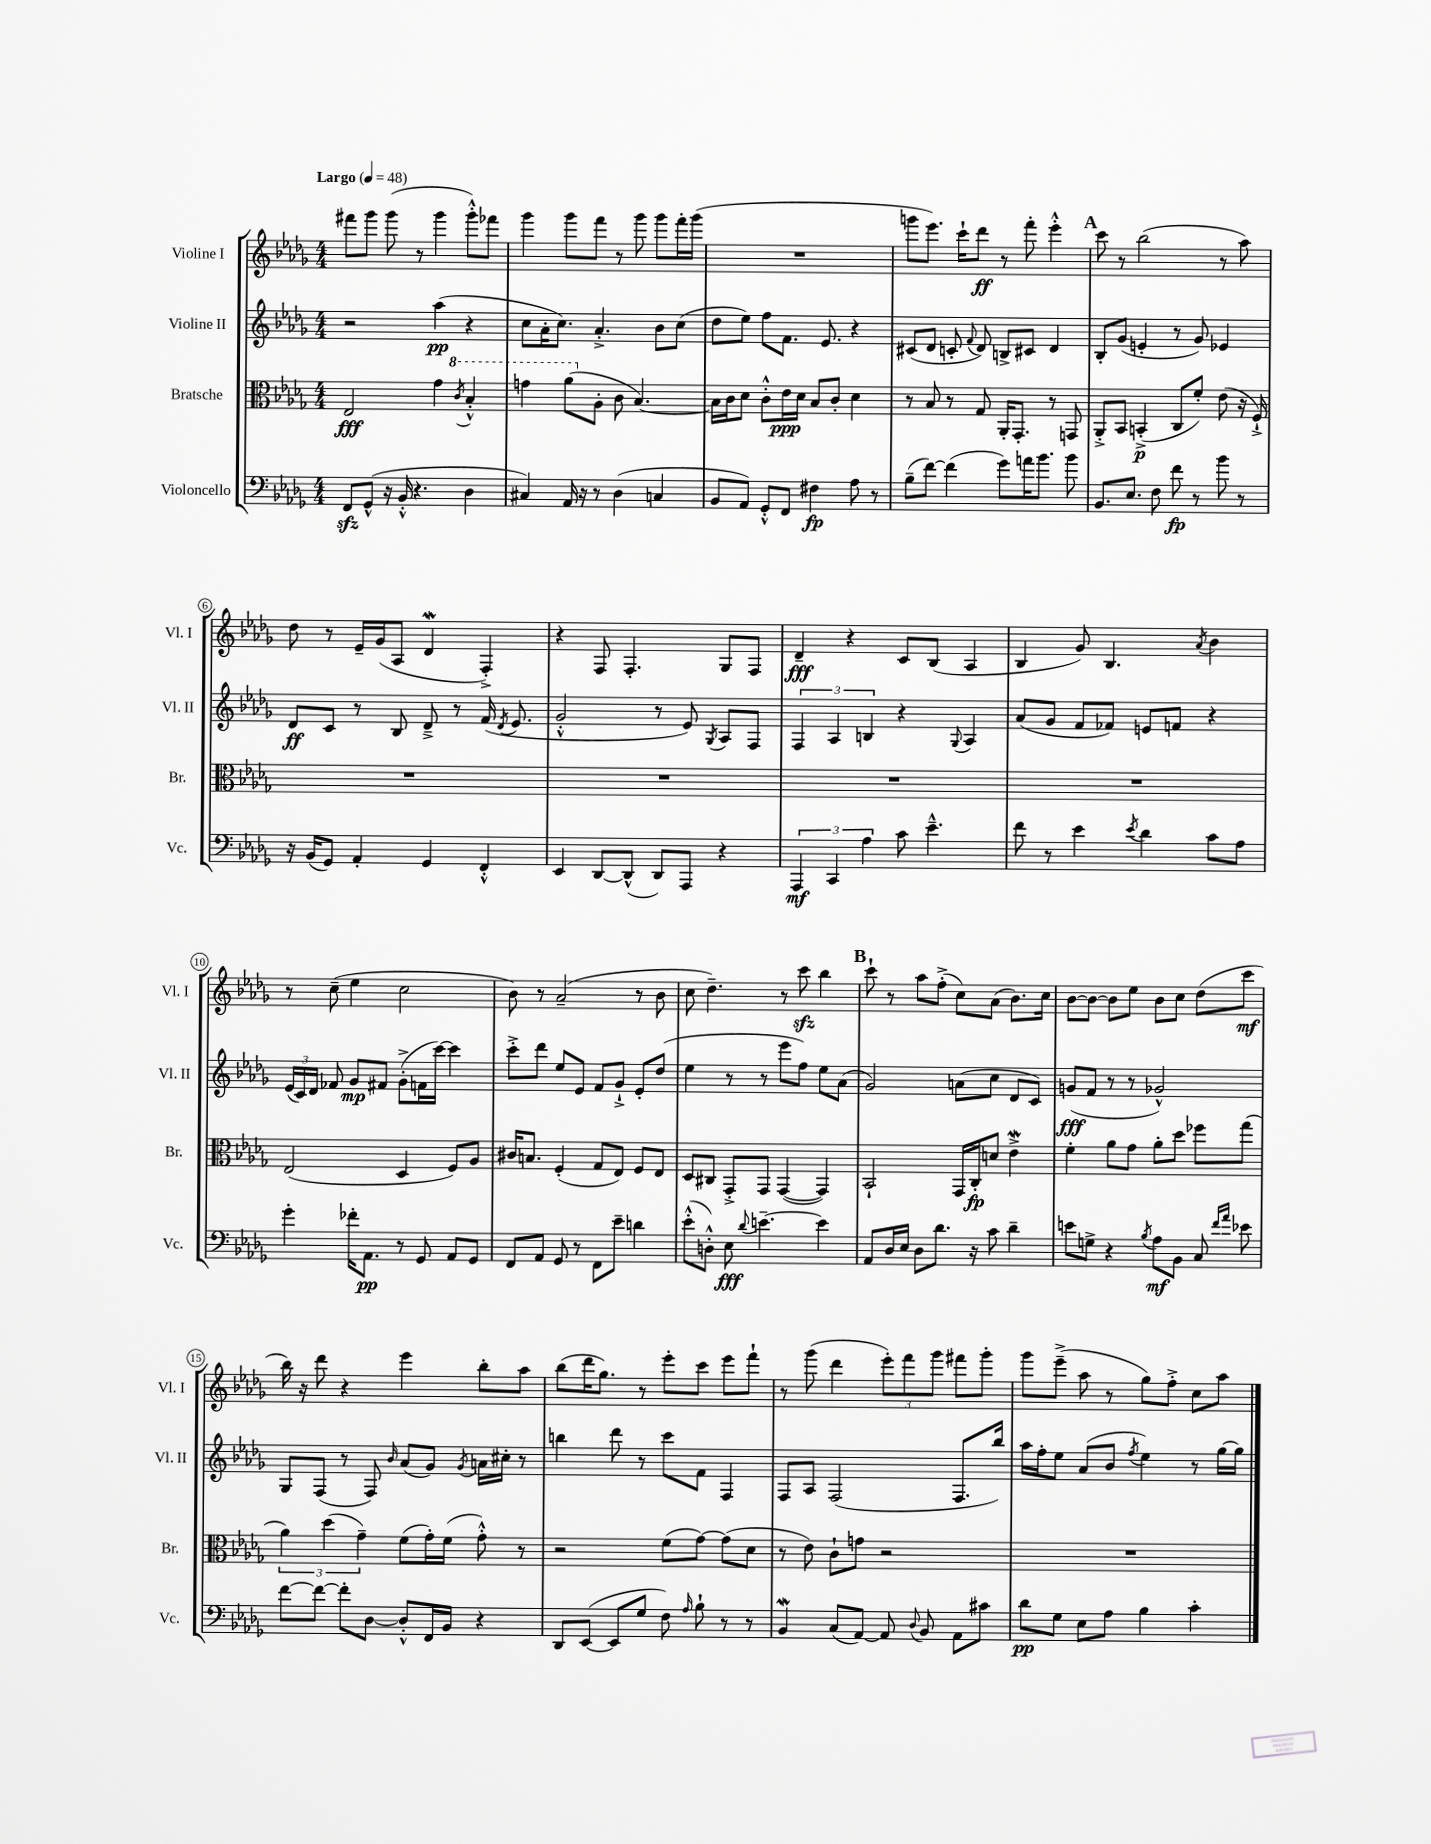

**kern	**kern	**kern	**kern
*staff4	*staff3	*staff2	*staff1
*clefF4	*clefC3	*clefG2	*clefG2
*k[b-e-a-d-g-]	*k[b-e-a-d-g-]	*k[b-e-a-d-g-]	*k[b-e-a-d-g-]
*M4/4	*M4/4	*M4/4	*M4/4
*MM48	*MM48	*MM48	*MM48
8FF/L	2E-/	2r	8fff#\L
(8GG-^^/J	.	.	8ggg-\J
16r	.	.	(8ggg-\
16BB-'^^/	.	.	.
4.r	.	.	8r
.	4g-\	(4aa-\	4ggg-\
.	8qcc/	.	.
4D-\	4b-'^^/	4r	8ggg-'^^\L)
.	.	.	8fff-\J
=	=	=	=
4C#/)	4gg\	8cc\L	4ggg-\
.	.	16a-'\K	.
.	.	8.cc\J)	.
16AA-/	(8aa-\L	.	8ggg-\L
16r	.	.	.
8r	8A-'\J	4.a-'^/	8fff\J
(4D-\	8c\	.	8r
.	[4.B-/)	.	8ggg-\
4C/	.	8b-\L	8ggg-\L
.	.	(8cc\J	16fff'\L
.	.	.	(16ggg-\JJ
=	=	=	=
8BB-/L	16B-\]LL	8dd-\L	1r
.	16c\J	.	.
8AA-/J)	8d-\J	8ee-\J)	.
8GG-'^^/L	8c'^^\L	8ff\L	.
8FF/J	16e-\L	8.f\J	.
.	16d-\JJ	.	.
4F#\	8B-/L	.	.
.	.	8.e-/	.
.	8c'/J	.	.
8A-\	4d-\	4r	.
8r	.	.	.
=	=	=	=
(8B-~\L	8r	(8c#/L	8ggg\L
[8f\J)	8B-/	8d-/J	8.eee-\J)
(4f\]	8r	8c'/	.
.	.	.	16ccc`\LK
.	.	8qqf/	.
.	8G-/	8d-/)	8ddd-\J
8g-\L)	16AA-'/LK	8B^/L	8r
.	8.GG-'/J	.	.
16a\K	.	8c#/J	8fff'\
8.b-\J	.	.	.
.	8r	4d-/	4eee-'^^\
8b-\	8GG/	.	.
=	=	=	=
8.BB-/L	8AA-'^/L	8B-'/L	8ccc\
.	8BB-/J	(8g-/J	8r
8.E-/J	.	.	.
.	(4BB'^/	4e'/	(2bb-\
8F\	.	.	.
8f\	8C/L	8r	.
8r	8f'/J)	8g-/)	.
8b-\	(8e-\	4e-/	8r
8r	16r	.	8aa-\)
.	16F`^/)	.	.
=	=	=	=
16r	1r	8d-/L	8dd-\
(16BB-/LK	.	.	.
8GG-/J)	.	8c/J	8r
4AA-'/	.	8r	16e-~/LL
.	.	.	(16g-/J
.	.	8B-/	8A-/J
4GG-/	.	8d-~^/	4d-/
.	.	8r	.
4FF'^^/	.	(16f/	4F'^/)
.	.	8qd-/	.
.	.	8.e-/	.
=	=	=	=
4EE-/	1r	2g-'^^/	4r
[8DD-/L	.	.	8F/
(8DD-^^/]J	.	.	4.F'/
8DD-/L)	.	8r	.
8AAA-/J	.	8e-/)	.
.	.	8qG-/	.
4r	.	8A-/L	8G-/L
.	.	8F/J	8F/J
=	=	=	=
6AAA-/	1r	6F/	4d-~/
6CC/	.	6A-/	.
.	.	.	4r
6A-\	.	6B/	.
8c\	.	4r	8c/L
4.e-~^^\	.	.	(8B-/J
.	.	8qqG-/	.
.	.	4A-/	4A-/
=	=	=	=
8f\	1r	(8a-/L	4B-/
8r	.	8g-/J	.
4e-\	.	8f/L	8g-/)
.	.	8f-/J)	4.B-/
8qe-/	.	.	.
4d-\	.	8e/L	.
.	.	8f/J	.
.	.	.	8qa-/
8c\L	.	4r	4b-\
8A-\J	.	.	.
=	=	=	=
4g-'\	(2E-/	(24e-/LL	8r
.	.	24c/)	.
.	.	24d-/JJ	.
.	.	8f-/	(8cc~\
16f-'\LK	.	8g-/L	4ee-\
8.AA-\J	.	.	.
.	.	8f#/J	.
8r	4D-/	(8g-'^\L	2cc\
8GG-/	.	16f\L	.
.	.	[16ccc\JJ)	.
8AA-/L	8F/L)	4ccc\]	.
8GG-/J	8A-/J	.	.
=	=	=	=
8FF/L	16c#/LK	8ccc'^\L	8b-\)
.	8.B/J	.	.
8AA-/J	.	8ddd-\J	8r
8GG-/	(4F'/	8ee-/L	(2a-~/
8r	.	8e-/J	.
8FF\L	8G-/L	8f/L	.
8e-~\J	8E-/J)	8g-`^/J	.
4d\	8F/L	8e-'/L	8r
.	8E-/J	(8dd-/J	8b-\
=	=	=	=
(8e-'^^\L	8D-/L	4ee-\	8cc\
8D'^^\J)	8C#/J	.	4.dd-~\)
8E-\	8GG-'^/L	8r	.
8qqd-/	.	.	.
[4.e~\	8GG-/J	8r	.
.	([4GG-/	8eee-\L	8r
.	.	8ff\J)	8ccc\
4e\]	4GG-/])	8ee-\L	4bb-\
.	.	(8a-\J	.
=	=	=	=
8AA-/L	2BB-`/	2g-/)	8ccc`\
16D-/L	.	.	8r
16E-/JJ	.	.	.
8D-\L	.	.	8aa-\L
8.d-\J	.	.	(8ff'^\J
.	16GG-/LL	(8a\L	8cc\L)
16r	16C'/J	.	.
8c\	8d/J	8cc\J	(8a-\J
4d-~\	4e-^\	8d-/L	8.b-\L)
.	.	8c/J)	.
.	.	.	16cc\Jk
=	=	=	=
8e\L	4f'\	(8g/L	[8b-\L
8G^\J	.	8f/J	8b-\_J
4r	8a-\L	8r	8b-\]L
.	8g-\J	8r	8ee-\J
8qB-/	.	.	.
8A-\L	8a-'\L	2g-^^/)	8b-\L
8BB-\J	8dd-\J	.	8cc\J
8C/	8ff-\L	.	(8dd-\L
16qqf/LL	.	.	.
16qqa-/JJ	.	.	.
8e-\	(8gg-\J	.	8ccc\J
=	=	=	=
[8f\L	6a-\)	8G-/L	16bb-\)
.	.	.	16r
8f\_J	.	(8F/J	8ddd-\
.	(6dd-\	.	.
8f'\]L	.	8r	4r
.	6g-~\)	.	.
[8D-\J	.	8F/)	.
.	.	16qqb-/	.
8D-'^^/]L	(8f\L	(8a-/L	4eee-\
16FF/L	16g-'\L)	8g-/J)	.
16BB-/JJ	(16f\JJ	.	.
.	.	8qg-/	.
4r	8g-'^^\)	16a\LL	8bb-'\L
.	.	16cc#'\JJ	.
.	8r	8r	8aa-\J
=	=	=	=
8DD-/L	2r	4bb\	(8bb-\L
([8EE-/J	.	.	16ddd-\K
.	.	.	8.gg-\J)
8EE-/]L	.	8ddd-\	.
8G-/J	.	8r	8r
8F\)	(8f\L	8ccc\L	8eee-'\L
16qqA-/	.	.	.
8B-`\	[8g-\J)	8f\J	8ccc\J
8r	(8g-\]L	4F/	8eee-\L
8r	8d-\J	.	8fff`\J
=	=	=	=
4BB-/	8r	8F/L	8r
.	8e-\)	8A-/J	(8ggg-\
(8C/L	8c`\L	(2F/	4ddd-\
[8AA-/J)	8g\J	.	.
8AA-/]	2r	.	12eee-'\L)
.	.	.	12fff\
8qqD-/	.	.	.
8BB-/	.	.	.
.	.	.	12ggg-\J
8AA-\L	.	8.F/L	8fff#\L
8c#\J	.	.	8ggg-'\J
.	.	16bb-/Jk)	.
=	=	=	=
8d-\L	1r	16aa-\LL	8ggg-\L
.	.	16ff'\J	.
8G-\J	.	8ee-\J	(8eee-~^\J
8E-\L	.	(8a-/L	8aa-\
8A-\J	.	8b-/J	8r
.	.	8qff/	.
4B-\	.	4ee-\)	8gg-\L)
.	.	.	8ff'^\J
4c'\	.	8r	8cc\L
.	.	[16gg-\LL	8aa-\J
.	.	16gg-\]JJ	.
==	==	==	==
*-	*-	*-	*-
